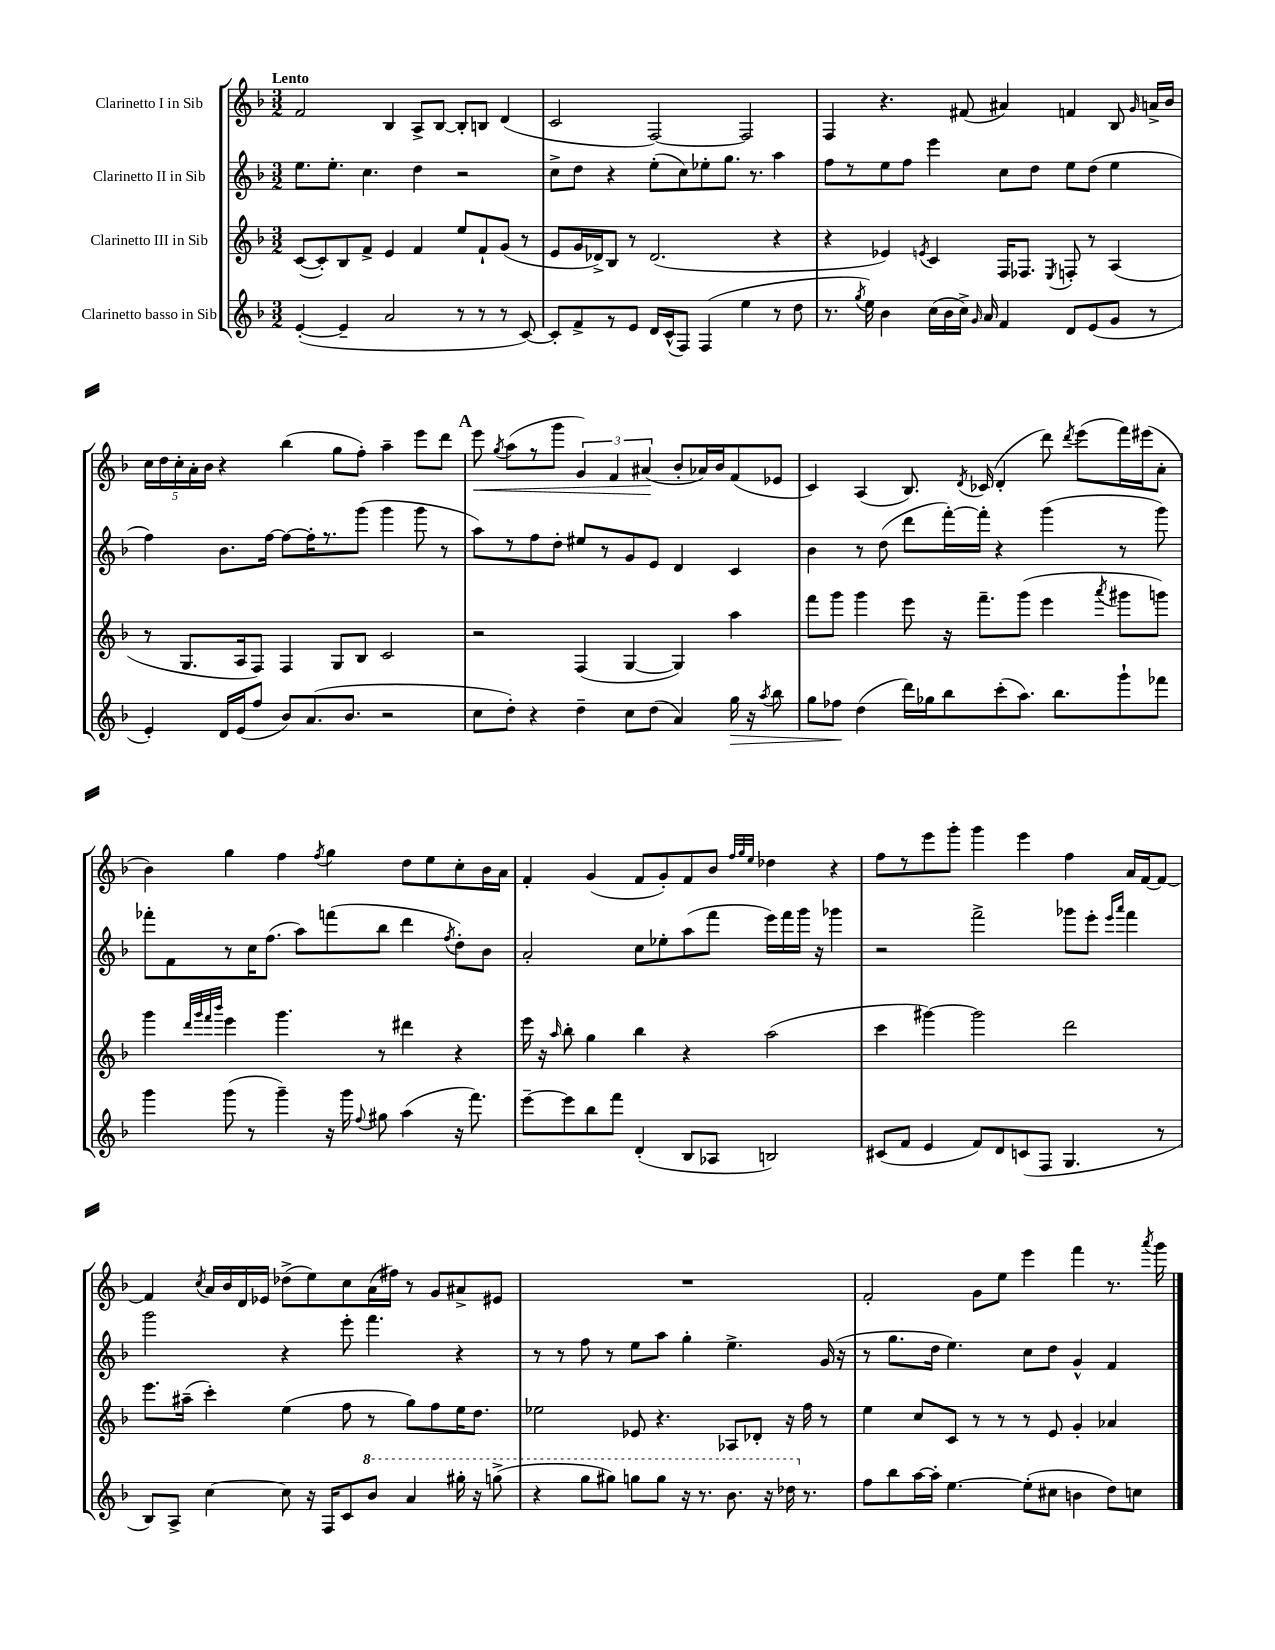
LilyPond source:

<<
\new StaffGroup <<
\new Staff = "s0" \with { instrumentName = "Clarinetto I in Sib" } {
    \clef treble \key f \major \numericTimeSignature \time 3/2 \tempo "Lento"
    \autoBeamOff f'2 bes4 a8[-> bes8]~ bes8[-. b8] d'4( |
    c'2 f2~) f2 |
    f4 r4. fis'8( ais'4) f'4 bes8 \grace { g'16 } a'16[-> bes'16] |
    \tuplet 5/4 { c''16[ d''16 c''16-. a'16-. bes'16] } r4 bes''4( g''8[ f''8]-.) a''4-- e'''8[ d'''8] |
    \mark \markup { \bold "A" } e'''8\< \acciaccatura { g''8 } a''8[( r8 g'''8] \tuplet 3/2 { g'4) f'4 ais'4\!( } bes'8[-. aes'16) bes'16 f'8( ees'8] |
    c'4) a4( bes8.) \acciaccatura { d'8 } ces'16( d'4-. d'''8) \acciaccatura { d'''8 } e'''8[( f'''16) eis'''16( a'8]-. |
    bes'4) g''4 f''4 \acciaccatura { f''8 } g''4 d''8[ e''8 c''8-. bes'16 a'16] |
    f'4-. g'4( f'8[ g'8-.) f'8 bes'8] \grace { f''32[ g''32 e''32] } des''4 r4 |
    f''8[ r8 e'''8 g'''8]-. g'''4 e'''4 f''4 a'16[ f'16~ f'8]~ |
    f'4 \acciaccatura { c''8 } a'16[ bes'16 d'16 ees'16] des''8[->( e''8) c''8 a'16( fis''16]) r8 g'8[ ais'8-> eis'8] |
    R1. |
    f'2-. g'8[ e''8] e'''4 f'''4 r8. \acciaccatura { a'''8 } g'''16 \bar "|." |
}
\new Staff = "s1" \with { instrumentName = "Clarinetto II in Sib" } {
    \clef treble \key f \major \numericTimeSignature \time 3/2
    \autoBeamOff e''8.[ e''8.]-. c''4. d''4 r2 |
    c''8[-> d''8] r4 e''8[-.( c''8) ees''8-. g''8.] r8. a''4 |
    f''8[ r8 e''8 f''8] e'''4 c''8[ d''8] e''8[ d''8]( e''4 |
    f''4) bes'8.[ f''16]~ f''8[~ f''16-. r8. g'''8]( g'''4 g'''8 r8 |
    \mark \markup { \bold "A" } a''8[) r8 f''8 d''8]-. eis''8[ r8 g'8 e'8] d'4 c'4 |
    bes'4 r8 d''8( d'''8[ f'''16~-.) f'''16]-. r4 g'''4( r8 g'''8) |
    fes'''8[-. f'8 r8 c''16 f''8.]( a''8[) f'''8( bes''8] d'''4 \acciaccatura { f''8 } d''8[-.) bes'8] |
    a'2-. c''8[ ees''8-. a''8( f'''8] e'''16[) f'''16 g'''16] r16 ges'''4 |
    r2 f'''2-> ges'''8[ e'''8]-. \grace { e'''16[ a'''16] } f'''4 |
    g'''2 r4 e'''8-. f'''4. r4 |
    r8 r8 f''8 r8 e''8[ a''8] g''4-. e''4.-> g'16( r16 |
    r8 g''8.[ d''16] e''4.) c''8[ d''8] g'4-^ f'4 \bar "|." |
}
\new Staff = "s2" \with { instrumentName = "Clarinetto III in Sib" } {
    \clef treble \key f \major \numericTimeSignature \time 3/2
    \autoBeamOff c'8[~( c'8-.) bes8 f'8]-> e'4 f'4 e''8[ f'8-! g'8]( r8 |
    e'8[ g'16 des'16->) bes8] r8 des'2.( r4 |
    r4 ees'4) \acciaccatura { e'8 } c'4 f16[ fes8.] \acciaccatura { e8 } f8-. r8 a4( |
    r8 g8.[ a16 f8]) f4 g8[ bes8] c'2 |
    \mark \markup { \bold "A" } r2 f4( g4~ g4) a''4 |
    f'''8[ g'''8] g'''4 e'''8 r16 f'''8.[-- g'''8]( e'''4 \acciaccatura { a'''8 } gis'''8[ g'''8]) |
    g'''4 \grace { d'''32[ g'''32 f'''32 bes'''32] } e'''4 g'''4. r8 dis'''4 r4 |
    e'''16 r16 \grace { a''16 } bes''8-. g''4 bes''4 r4 a''2( |
    c'''4 gis'''4~) gis'''2 d'''2 |
    e'''8.[ ais''16]--( c'''4-.) e''4( f''8 r8 g''8[) f''8 e''16 d''8.] |
    ees''2 ees'8 r4. aes8[ des'8]-. r16 f''16 r8 |
    e''4 c''8[ c'8] r8 r8 r8 e'8 g'4-. aes'4 \bar "|." |
}
\new Staff = "s3" \with { instrumentName = "Clarinetto basso in Sib" } {
    \clef treble \key f \major \numericTimeSignature \time 3/2
    \autoBeamOff e'4~-.( e'4-- a'2 r8 r8 r8 c'8~) |
    c'8[-. f'8-> r8 e'8] d'16[ c'16-^( f8]) f4( e''4 r8 d''8 |
    r8. \acciaccatura { g''8 } e''16) bes'4 c''16[( bes'16 c''16]->) \grace { g'16 } a'16 f'4 d'8[ e'8( g'8] r8 |
    e'4-.) d'16[ e'16( f''8] bes'8[) a'8.( bes'8.] r2 |
    \mark \markup { \bold "A" } c''8[ d''8]-.) r4 d''4-- c''8[ d''8]( a'4) g''16\> r16 \acciaccatura { a''8 } bes''8 |
    g''8[ fes''8]\! d''4( d'''16[) ges''16 bes''8 c'''8-.( a''8.]) bes''8.[ g'''8-! fes'''8] |
    g'''4 g'''8( r8 g'''4--) r16 g'''16 \appoggiatura { f''8 } gis''8 a''4( r16 f'''8.) |
    e'''8[~-- e'''8 bes''8 f'''8] d'4-.( bes8[ aes8] b2) |
    cis'8[( f'8] e'4 f'8[) d'8 c'8( f8] g4. r8 |
    bes8[) a8]-> c''4~ c''8 r16 f16[ c'8 \ottava #1 bes''8] a''4 gis'''16-. r16 g'''8->( |
    r4 g'''8[ gis'''8]) g'''8[ g'''8] r16 r8. bes''8. r16 des'''16 \ottava #0 r8. |
    f''8[ bes''8 a''16~ a''16]-. e''4.~ e''8[-.( cis''8] b'4 d''8[) c''8] \bar "|." |
}
>>
>>
\layout { \context { \Score \remove "Bar_number_engraver" } }
